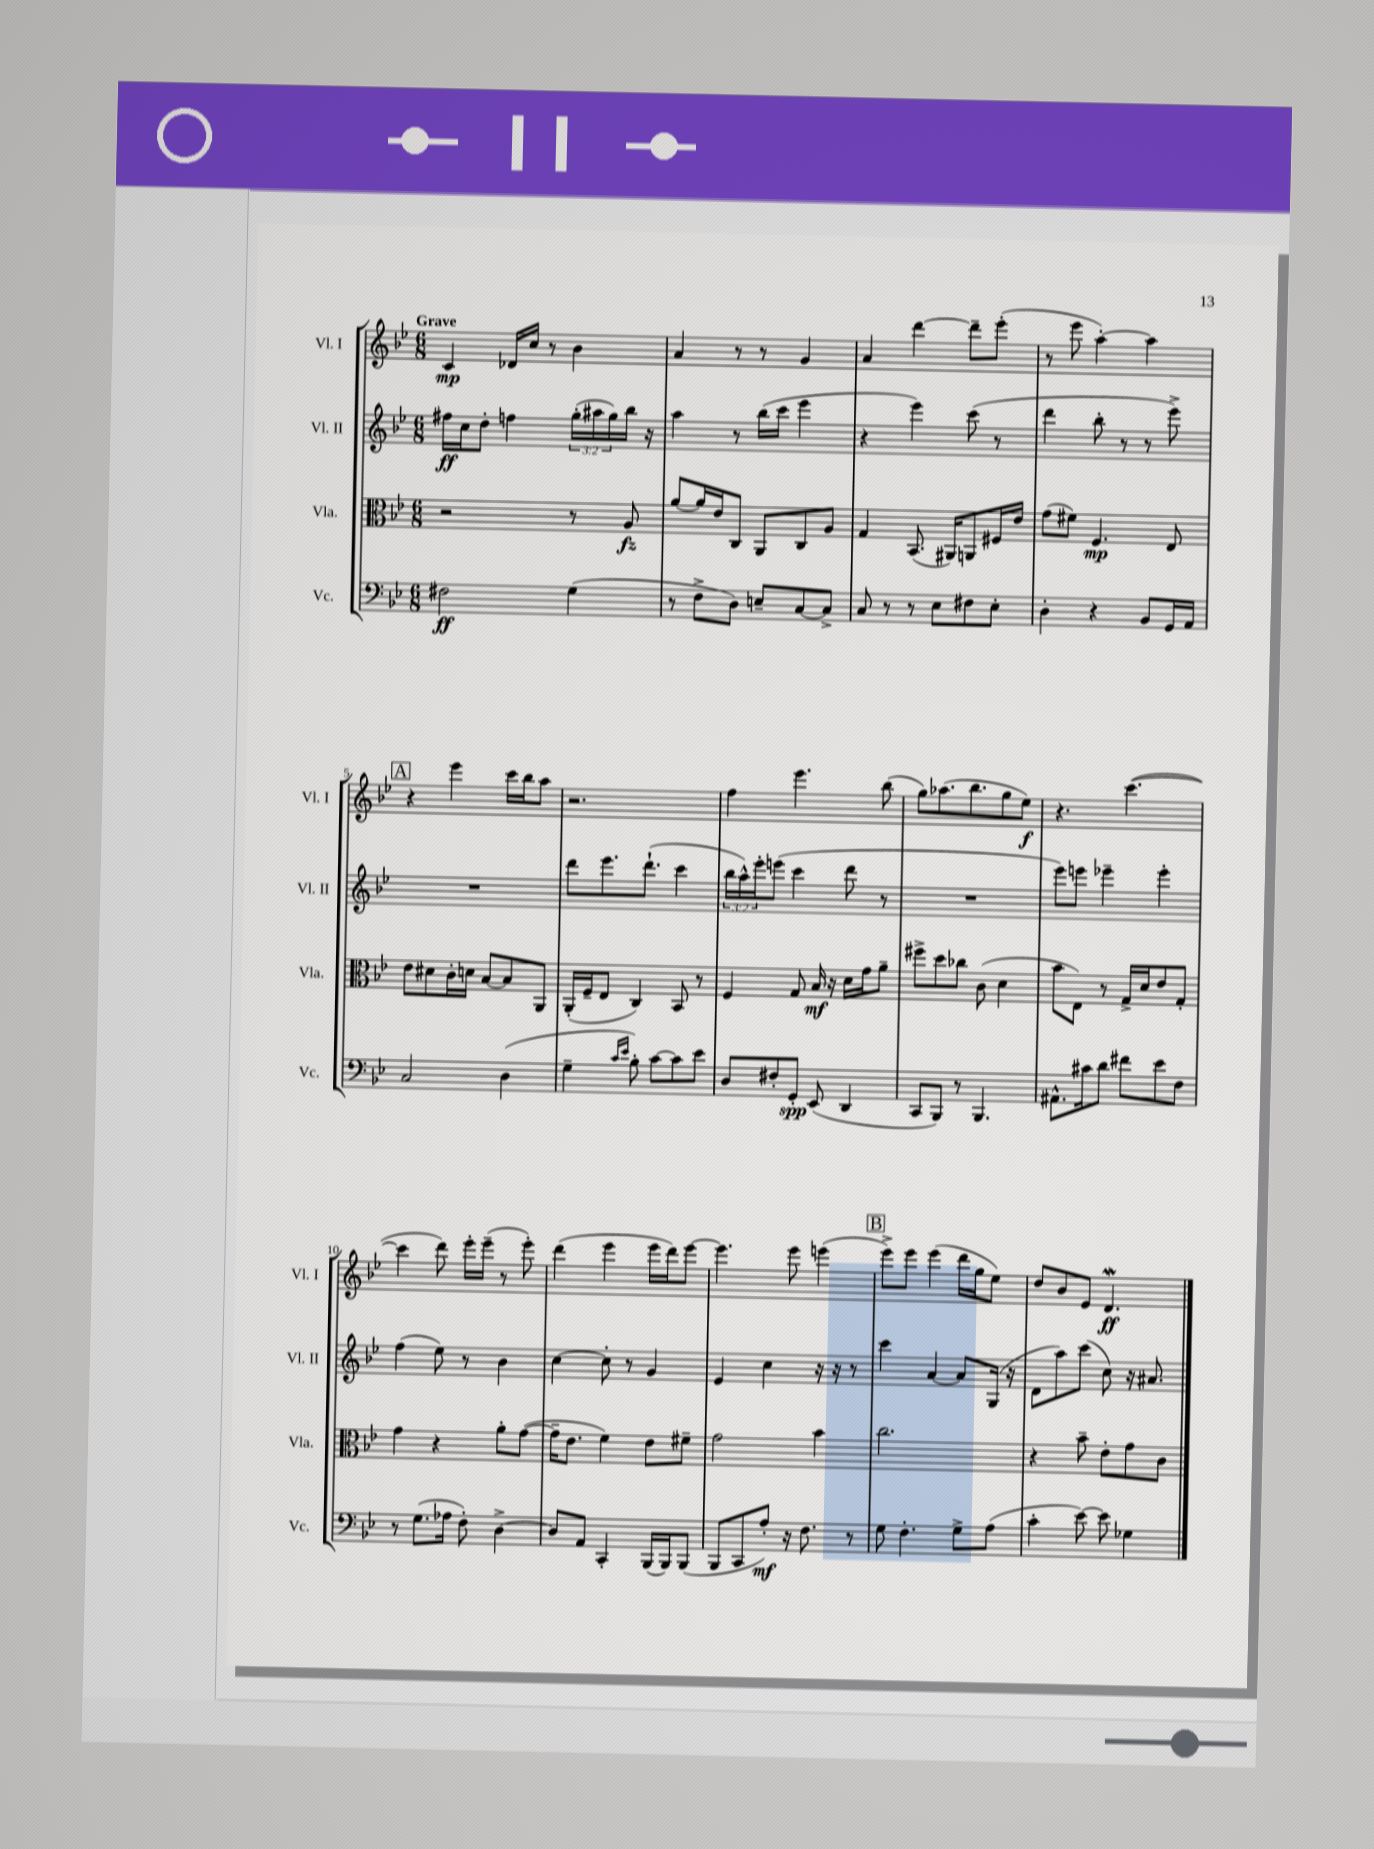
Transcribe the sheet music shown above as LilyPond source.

<<
\new StaffGroup <<
\new Staff = "s0" \with { instrumentName = "Vl. I" shortInstrumentName = "Vl. I" } {
    \clef treble \key bes \major \numericTimeSignature \time 6/8 \tempo "Grave"
    c'4\mp des'16 c''16 r8 bes'4 |
    a'4 r8 r8 g'4 |
    a'4 d'''4~ d'''8-- ees'''8-.( |
    r8 ees'''8 a''4~-.) a''4 |
    \mark \markup { \box "A" } r4 ees'''4 c'''16 bes''16 a''8 |
    r2. |
    f''4 ees'''4. bes''8( |
    g''8) aes''8.( bes''8. g''8 ees''8\f) |
    r4. c'''4.~( |
    c'''4 d'''8) ees'''16-. ees'''16--( r8 ees'''8-.) |
    d'''4( ees'''4 ees'''16 d'''16) ees'''8~ |
    ees'''4. ees'''8 e'''4( |
    \mark \markup { \box "B" } ees'''8->) ees'''8 ees'''4( d'''16 g''16 ees''8) |
    d''8 bes'8 ees'8 d'4.\mordent\ff \bar "|." |
}
\new Staff = "s1" \with { instrumentName = "Vl. II" shortInstrumentName = "Vl. II" } {
    \clef treble \key bes \major \numericTimeSignature \time 6/8 \override Staff.TupletNumber.text = #tuplet-number::calc-fraction-text
    fis''16\ff c''16 d''8-. f''4 \tuplet 3/2 { g''16-.( ais''16 g''16) } bes''16 r16 |
    a''4 r8 bes''16( c'''16 ees'''4 |
    r4 ees'''4) c'''8( r8 |
    d'''4 bes''8-. r8 r8 ees'''8->) |
    \mark \markup { \box "A" } R2. |
    d'''8 ees'''8. d'''8.-!( c'''4 |
    \tuplet 3/2 { bes''16 a''16-^) ees'''16-. } e'''8( c'''4 d'''8 r8 |
    R2. |
    ees'''8) e'''8 ees'''4-- ees'''4-. |
    f''4( ees''8) r8 bes'4 |
    c''4~ c''8-. r8 g'4 |
    ees'4 c''4 r16 r16 r8 |
    \mark \markup { \box "B" } c'''4 a'4~ a'8 g16( r16 |
    d'8 a''8) c'''8( c''8) r16 ais'8. \bar "|." |
}
\new Staff = "s2" \with { instrumentName = "Vla." shortInstrumentName = "Vla." } {
    \clef alto \key bes \major \numericTimeSignature \time 6/8
    r2 r8 a8\fz |
    a'8~ a'16 ees'16 c8 a,8 c8 a8 |
    g4 bes,8.( ais,16) a,8 fis16 ees'16 |
    g'8( fis'8) f4.\mp ees8 |
    \mark \markup { \box "A" } ees'8 dis'8 c'16-. d'16 bes8~ bes8 a,8 |
    a,16-.( f16-- ees8 c4) bes,8 r8 |
    f4 g8 bes16\mf r16 d'16 g'16 a'8-- |
    fis''8-> d''8 ces''8 c'8( d'4 |
    bes'8 ees8) r8 g16-> d'16 ees'8 g8-. |
    g'4 r4 a'8-. g'8~( |
    g'16-- ees'8. f'4) ees'8 fis'8-- |
    g'2 bes'4 |
    \mark \markup { \box "B" } c''2. |
    r4 bes'8-- ees'8-. g'8 c'8 \bar "|." |
}
\new Staff = "s3" \with { instrumentName = "Vc." shortInstrumentName = "Vc." } {
    \clef bass \key bes \major \numericTimeSignature \time 6/8
    fis2\ff g4( |
    r8 f8-> d8) e8-- c8~ c8-> |
    c8 r8 r8 ees8 fis8 ees8-. |
    d4-. r4 bes,8 g,16 a,16 |
    \mark \markup { \box "A" } c2 d4( |
    g4-- \grace { c'16 ees'16 } bes8-.) c'8~ c'8 ees'8 |
    d8 fis8-. g,8-.\spp ees,8( d,4 |
    c,8 bes,,8) r8 bes,,4. |
    ais,8.-^ cis'16 d'8 fis'8 ees'8 f8 |
    r8 g8.( aes16 f8-.) d4~-> |
    d8 a,8 c,4-. bes,,16( bes,,16) bes,,8( |
    bes,,8 c,8 a8-.\mf) r16 f8. r8 |
    \mark \markup { \box "B" } g8 f4.-. g8-> a8( |
    c'4-. ees'8~) ees'8 ges4 \bar "|." |
}
>>
>>
